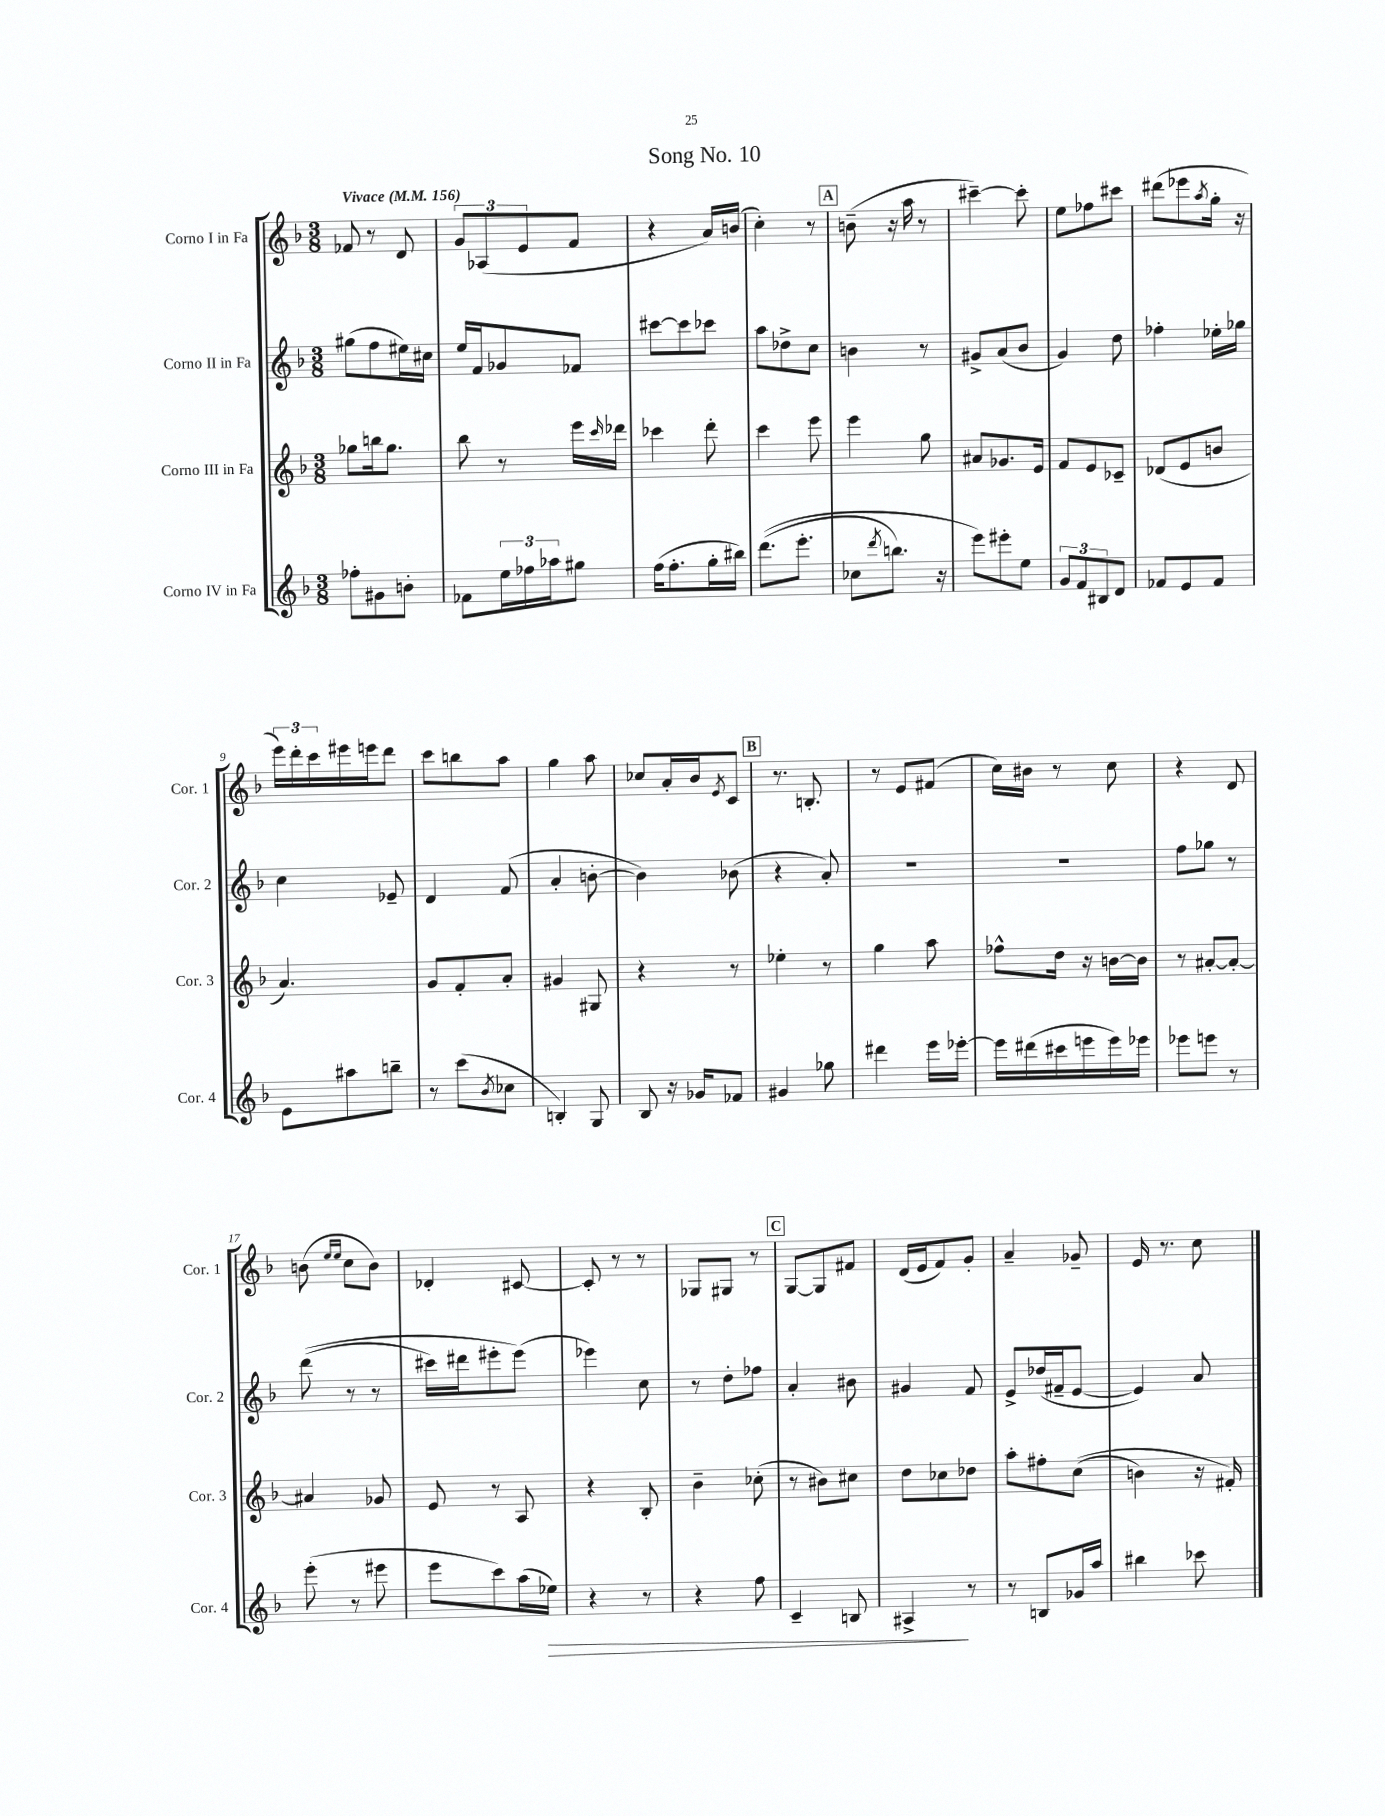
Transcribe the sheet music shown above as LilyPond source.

\header { title = "Song No. 10" }
<<
\new StaffGroup <<
\new Staff = "s0" \with { instrumentName = "Corno I in Fa" shortInstrumentName = "Cor. 1" } {
    \clef treble \key f \major \numericTimeSignature \time 3/8 \tempo "Vivace" 4 = 156
    fes'8 r8 d'8 |
    \tuplet 3/2 { g'8 aes8( e'8 } f'8 |
    r4 a'16) b'16( |
    c''4-.) r8 |
    \mark \markup { \box "A" } b'8--( r16 a''16 r8 |
    cis'''4~--) cis'''8-. |
    e''8 fes''8 cis'''8 |
    dis'''8( ees'''8 \acciaccatura { a''8 } g''16-. r16 |
    \tuplet 3/2 { e'''16) d'''16-. c'''16 } eis'''16 e'''16 d'''8 |
    c'''8 b''8 a''8 |
    g''4 a''8 |
    ces''8 a'16-. bes'16 \acciaccatura { e'8 } c'8 |
    \mark \markup { \box "B" } r8. b8.-. |
    r8 e'8 fis'8( |
    c''16) bis'16 r8 c''8 |
    r4 d'8 |
    b'8( \grace { e''16 e''16 } c''8 b'8) |
    des'4-. cis'8~ |
    cis'8-. r8 r8 |
    ges8 gis8 r8 |
    \mark \markup { \box "C" } g8~ g8 fis'8 |
    d'16( e'16 f'8) g'8-. |
    a'4-- ges'8-- |
    e'16 r8. c''8 \bar "|." |
}
\new Staff = "s1" \with { instrumentName = "Corno II in Fa" shortInstrumentName = "Cor. 2" } {
    \clef treble \key f \major \numericTimeSignature \time 3/8
    gis''8( f''8 eis''16) cis''16 |
    e''16 f'16 ges'8 fes'8 |
    cis'''8~ cis'''8 ces'''8 |
    a''8 des''8-> c''8 |
    \mark \markup { \box "A" } b'4 r8 |
    gis'8-> a'8( bes'8 |
    g'4) d''8 |
    fes''4-. ees''16-. ges''16 |
    c''4 ees'8-- |
    d'4 f'8( |
    a'4-. b'8~-. |
    b'4) bes'8( |
    \mark \markup { \box "B" } r4 a'8-.) |
    R4. |
    R4. |
    f''8 ges''8 r8 |
    d'''8(\( r8 r8 |
    cis'''16) dis'''16 eis'''8-. eis'''8(\) |
    ees'''4) c''8 |
    r8 d''8-. fes''8 |
    \mark \markup { \box "C" } a'4-. bis'8 |
    gis'4 f'8 |
    e'8-> des''16( fis'16-- e'8~ |
    e'4) a'8 \bar "|." |
}
\new Staff = "s2" \with { instrumentName = "Corno III in Fa" shortInstrumentName = "Cor. 3" } {
    \clef treble \key f \major \numericTimeSignature \time 3/8
    ges''8 b''16 ges''8. |
    bes''8 r8 e'''16 \grace { c'''16 } des'''16 |
    ces'''4 d'''8-. |
    c'''4 e'''8 |
    \mark \markup { \box "A" } e'''4 g''8 |
    ais'8 ges'8. e'16 |
    f'8 e'8 ces'8-- |
    des'8( e'8 b'8 |
    a'4.) |
    g'8 f'8-. a'8-. |
    gis'4 gis8 |
    r4 r8 |
    \mark \markup { \box "B" } ees''4-. r8 |
    g''4 a''8 |
    fes''8-^ d''16 r16 b'16~ b'16 |
    r8 ais'8~-. ais'8~-. |
    ais'4 ges'8 |
    e'8 r8 a8 |
    r4 bes8-. |
    bes'4-- ces''8-.( |
    \mark \markup { \box "C" } r8 bis'8) cis''8 |
    d''8 ces''8 des''8 |
    a''8-. fis''8-. c''8(\( |
    b'4) r16 fis'16-.\) \bar "|." |
}
\new Staff = "s3" \with { instrumentName = "Corno IV in Fa" shortInstrumentName = "Cor. 4" } {
    \clef treble \key f \major \numericTimeSignature \time 3/8
    fes''8-. gis'8 b'8-. |
    fes'8 \tuplet 3/2 { e''16 fes''16 aes''16 } gis''8 |
    f''16( f''8.-. g''16-. bis''16) |
    d'''8.(\( e'''8.-. |
    \mark \markup { \box "A" } ces''8 \acciaccatura { d'''8 } b''8.) r16 |
    e'''8\) eis'''8-. e''8 |
    \tuplet 3/2 { g'8 f'8 bis8 } d'8 |
    fes'8 e'8 fes'8 |
    e'8 ais''8 b''8-- |
    r8 c'''8( \acciaccatura { bes'8 } ces''8 |
    b4-.) g8 |
    bes8 r16 ges'16 fes'8 |
    \mark \markup { \box "B" } gis'4 ges''8 |
    dis'''4 e'''16 ees'''16~-. |
    ees'''16 dis'''16( cis'''16 e'''16 e'''16) ees'''16 |
    ees'''8 e'''8 r8 |
    e'''8-.( r8 eis'''8 |
    e'''8 c'''8) a''16( ees''16\>) |
    r4 r8 |
    r4 f''8 |
    \mark \markup { \box "C" } c'4-- b8 |
    ais4->\! r8 |
    r8 b8 ges'16 a''16 |
    bis''4 ces'''8 \bar "|." |
}
>>
>>
